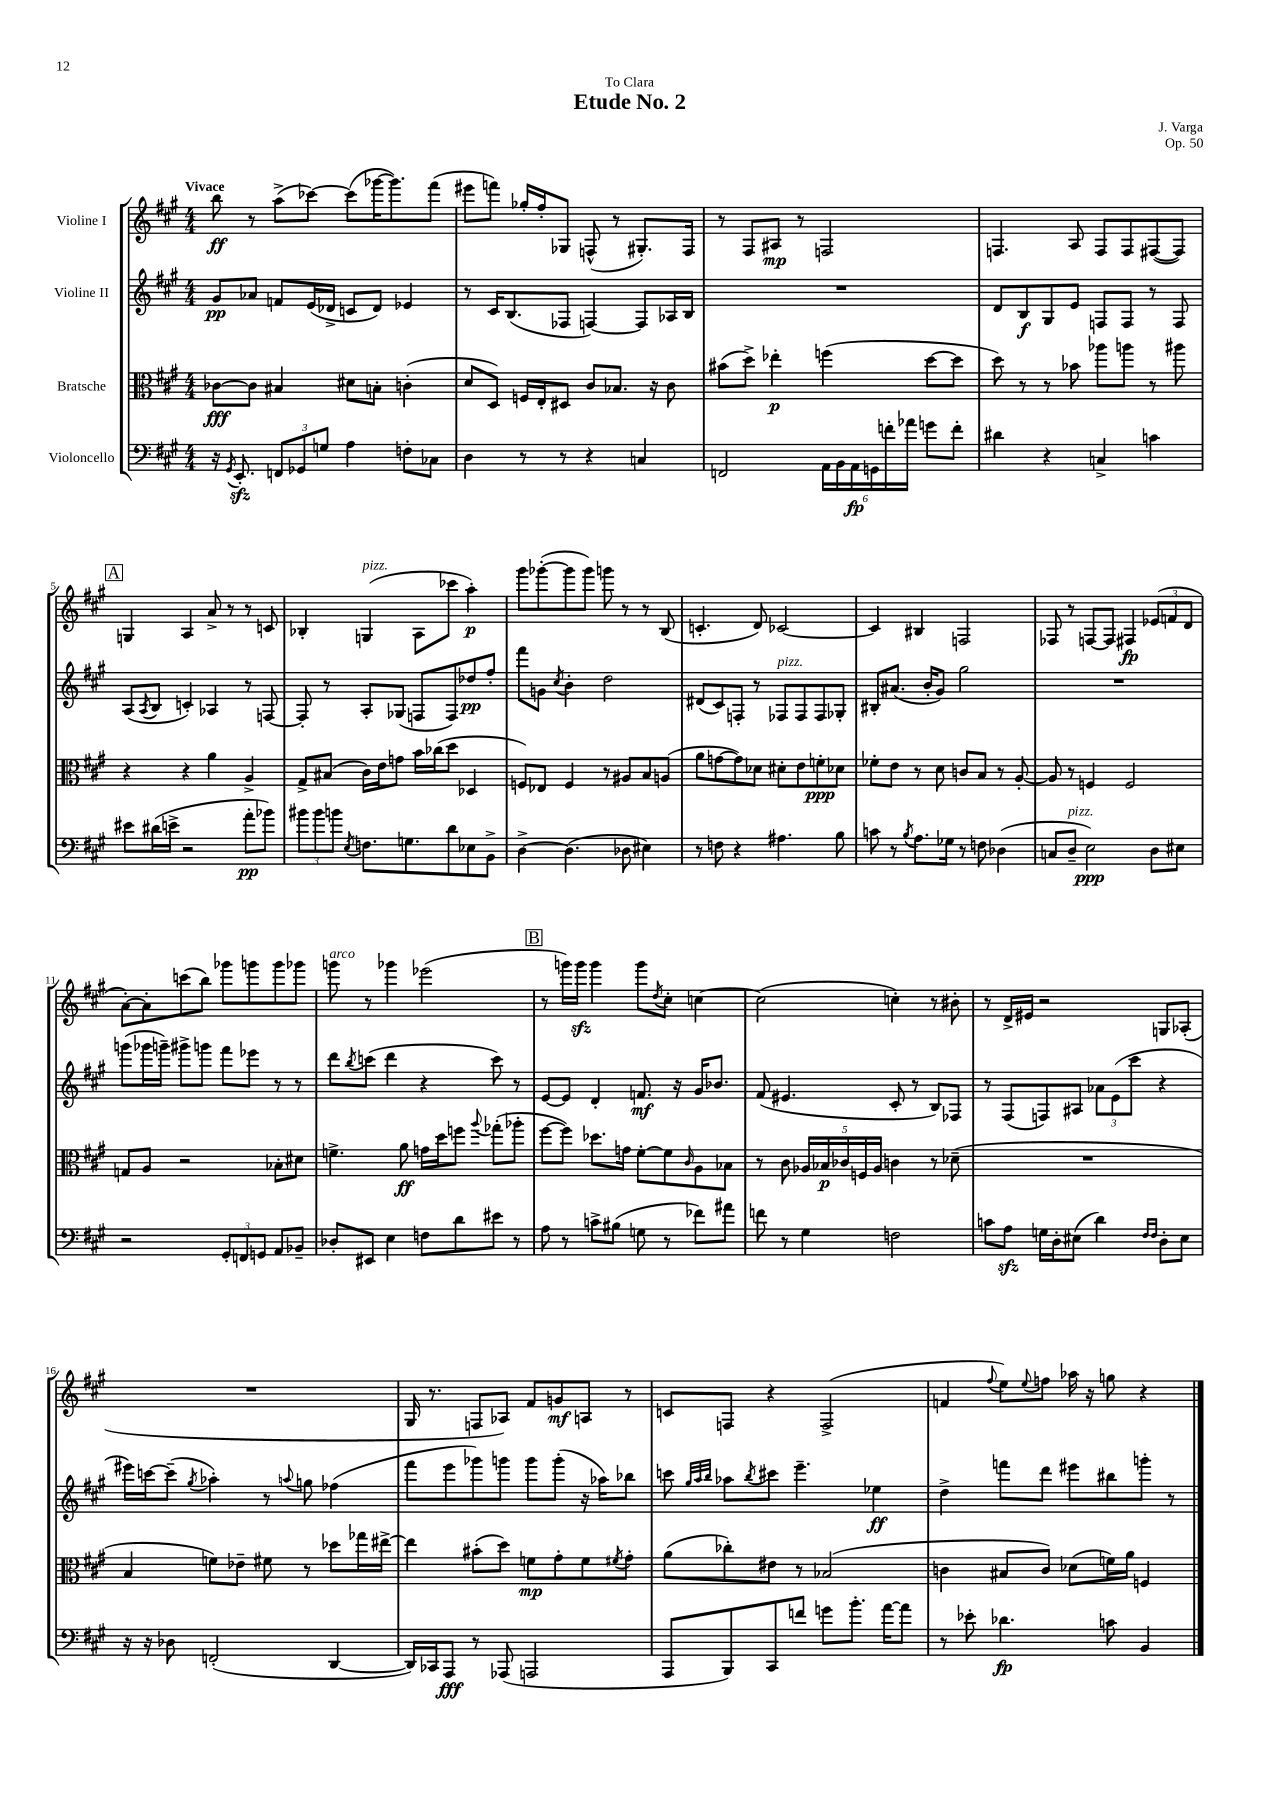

**kern	**kern	**kern	**kern
*staff4	*staff3	*staff2	*staff1
*clefF4	*clefC3	*clefG2	*clefG2
*k[f#c#g#]	*k[f#c#g#]	*k[f#c#g#]	*k[f#c#g#]
*M4/4	*M4/4	*M4/4	*M4/4
16r	[8c-\L	8g#/L	8bb\
8qGG#/	.	.	.
8.EE'/	.	.	.
.	8c-\]J	8a-/J	8r
12FF/L	4B#/	8f/L	(8aa^\L
12GG-/	.	.	.
.	.	(16e/L	[8ccc-\J)
12G/J	.	.	.
.	.	16d-^/JJ	.
4A\	8d#\L	8c/L	(8ccc-\]L
.	8B'\J	8d-/J)	[16ggg-\K
.	.	.	8.ggg-\])
8F'\L	(4c'\	4e-/	.
8C-\J	.	.	(8fff#\J
=	=	=	=
4D\	8d/L	8r	8eee#\L
.	8D/J)	16c#/LK	8fff\J)
.	.	(8.B/	.
8r	16F/LL	.	16gg-'/LL
.	16E'/J	.	16ff#'/J
8r	8D#/J	8F-/J	8G-/J
4r	8c#/L	[4F/)	(8F^^/
.	8.B-/J	.	8r
4C/	.	8F/]L	8.G#'/L)
.	16r	.	.
.	8c#\	16A-/L	.
.	.	16B/JJ	16F/Jk
=	=	=	=
2FF/	(8b#\L	1r	8r
.	8dd^\J)	.	8F#/L
.	4ee-'\	.	8A#/J
.	.	.	8r
24AA\LL	(4ff\	.	2F/
24BB\	.	.	.
24AA\	.	.	.
24GG\	.	.	.
24f'\	.	.	.
24a-\JJ	.	.	.
8g\L	[8dd\L	.	.
8f'\J	8dd\]J	.	.
=	=	=	=
4d#\	8dd\)	8d/L	4.F/
.	8r	8B/	.
4r	8r	8G#/	.
.	8b-\	8e/J	8A/
4C^/	8aa-\L	8F/L	8F/L
.	8aa\J	8F/J	8F/
4c\	8r	8r	([8F#/
.	8aa#\	8F/	8F#/]J)
=	=	=	=
8e#\L	4r	(8A/L	4G/
.	.	8qA/	.
(16d#\L	.	8B/J	.
16e^\JJ	.	.	.
2r	4r	4c'/)	4A/
.	4a\	4A-/	8a^/
.	.	.	8r
8a'\L	4A^/	8r	8r
8b-\J)	.	[8F/	8c/
=	=	=	=
12b#\L	8G#^/L	8F'/]	4B-'/
12b#\	.	.	.
.	(8B#/J	8r	.
12b\J	.	.	.
8qE/	.	.	.
8.F\L	16c#\LL)	8A'/L	(4G/
.	16e\J	.	.
.	8g\J	(8G-/J	.
8.G\	.	.	.
.	16b\LL	8F/L	8A\L
.	(16cc-\J	.	.
8d\	8dd\J	8F/)	8ccc-\J
8E-\	4D-/	8dd-/	4aa'\)
8BB^\J	.	8ff#'/J	.
=	=	=	=
[4D^\	8F/L)	8fff#\L	8ggg#\L
.	8E-/J	8g\J	([8ggg-'\
.	.	8qcc#/	.
(4.D\]	4F/	4b'\	8ggg-\]
.	.	.	8ggg-\J)
.	8r	2dd\	8ggg\
8D-\	8A#/L	.	8r
4E#\)	8B/	.	8r
.	(8A/J	.	(8B/
=	=	=	=
8r	8a\L	(8d#/L	4.c'/
8F\	[8g\	8c#/)	.
4r	8g\])	8F'/J	.
.	8d-\J	8r	8d/)
4.A#\	8d#'\L	8F-/L	[2c-/
.	8e\	8F-/	.
.	8f'\	8F-/	.
8B\	8d-\J	8G-'/J	.
=	=	=	=
8c\	8f-'\L	8B#'/L	4c-/]
8r	8e\J	(8.a#/J	.
8qB/	.	.	.
8.A\L	8r	.	4B#/
.	.	16b'/LK	.
.	8d\	8g#/J)	.
16G-\Jk	.	.	.
8r	8c/L	2gg#\	2F/
8F\	8B/J	.	.
(4D-\	8r	.	.
.	[8A'/	.	.
=	=	=	=
8C/L	8A/]	1r	8F-/
8D~/J	8r	.	8r
2E\)	4F/	.	[8F/L
.	.	.	8F/]J
.	2F/	.	4F#/
8D\L	.	.	(12e-/L
.	.	.	12f/
8E#\J	.	.	.
.	.	.	12d/J
=	=	=	=
2r	8G/L	(8ggg\L	[8a'\L)
.	8A/J	16ggg-\L	8a'\]
.	.	16ggg~\JJ)	.
.	2r	8ggg#^\L	(8ccc\
.	.	8ggg\J	8bb\J)
12GG#'/L	.	8fff#\L	8ggg-\L
12FF/	.	.	.
.	.	8eee-\J	8ggg\
12GG/J	.	.	.
8AA/L	8B-'\L	8r	8ggg\
8BB-~/J	8d#\J	8r	8ggg-\J
=	=	=	=
8D-'/L	4.f^\	8ddd\L	8ggg\
.	.	8qbb/	.
8EE#/J	.	(8ccc\J	8r
4E\	.	4ddd\	4ggg-\
.	8a\	.	.
8F\L	16g\LL	4r	(2eee-\
.	16dd\J	.	.
8d\	8ff\J	.	.
.	8qqaa/	.	.
8e#\J	(8gg-'\L	8ccc\)	.
8r	8aa-'\J	8r	.
=	=	=	=
8A\	[8ff#\L	[8e/L	8r
8r	8ff#\]J)	8e/]J	16ggg\LL)
.	.	.	16ggg\JJ
8c^\L	8.dd-\L	4d'/	4ggg\
(8B#\J	.	.	.
.	16g\Jk	.	.
8G\	[8f#'\L	8.f/	8ggg\L
.	.	.	8qdd/
8r	8f#\]	.	8cc#'\J
.	.	16r	.
.	16qqc#/	.	.
8f-\L)	8A\	16g#/LK	[4cc\
.	.	8.b-/J	.
8a#\J	8B-\J	.	.
=	=	=	=
8f\	8r	(8f#/	(2cc\]
8r	8c#\	4.e#/	.
4G#\	20A-/LL	.	.
.	20B-/	.	.
.	20c-/	.	.
.	20F/	.	.
.	20A-/JJ	.	.
2F\	4c\	8c#'/	4cc'\)
.	.	8r	.
.	8r	8B/L)	8r
.	(8d-~\	8F-/J	8b#'\
=	=	=	=
8c\L	1r	8r	8r
8A\J	.	(8F#/L	16d^/LL
.	.	.	16e#/JJ
16G\LL	.	8F/)	2r
16D'\J	.	.	.
(8E#\J	.	8A#/J	.
4d\)	.	12a-\L	.
.	.	(12e\	.
.	.	12ccc#\J	.
16qqF#/LL	.	.	.
16qqF#/JJ	.	.	.
8D'\L	.	4r	8G/L
8E#\J	.	.	(8A-'/J
=	=	=	=
16r	4B/	16eee#\LL)	1r
16r	.	[16ccc\J	.
8D-\	.	(8ccc~\]J	.
.	.	8qgg#/	.
(2FF'/	8f\L)	4aa-'\)	.
.	8e-~\J	.	.
.	8f#\	8r	.
.	.	8qqaa/	.
.	8r	8gg\	.
[4DD/	8dd-\L	(4ff-\	.
.	16gg-\L	.	.
.	[16ee#^\JJ	.	.
=	=	=	=
16DD/]LL)	4ee#\]	8fff#\L	16G#/
16CC-/J	.	.	8.r
8AAA/J	.	8eee\	.
8r	(8b#'\L	8ggg-\)	8F/L
(8AAA-/	8dd\J)	8ggg\J	8A-/J)
2AAA/	8f\L	8ggg\L	8f#/L
.	8g#'\	(8ggg'\J	8g/
.	8f\	16r	8A/J
.	.	16aa-\LK)	.
.	8qf#/	.	.
.	8g#'\J	8bb-\J	8r
=	=	=	=
8AAA/L	(8a\L	8ccc\	8c/L
.	.	32qqgg#/LLL	.
.	.	32qqaa/	.
.	.	32qqbb/JJJ	.
8BBB/)	8cc-'\)	8aa-\L	8F/J
.	.	8qbb/	.
8CC#/	8e#\J	8ccc#\J	4r
8f/J	8r	4.eee~\	.
8g\L	(2B-/	.	(2F^/
8.b'\J	.	.	.
.	.	4ee-\	.
[16a\LK	.	.	.
8a\]J	.	.	.
=	=	=	=
8r	4c\	4dd^\	4f/
8e-'\	.	.	.
.	.	.	8qqff#/
4.d-\	8B#/L	8fff\L	8ee\L)
.	.	.	8qqee/
.	8c/J)	8ddd\J	8ff\J
.	(8d-\L	8eee#\L	16aa-\
.	.	.	16r
8c\	16f\L)	8bb#\	8gg\
.	16a\JJ	.	.
4BB/	4F/	8ggg'\J	4r
.	.	8r	.
==	==	==	==
*-	*-	*-	*-
